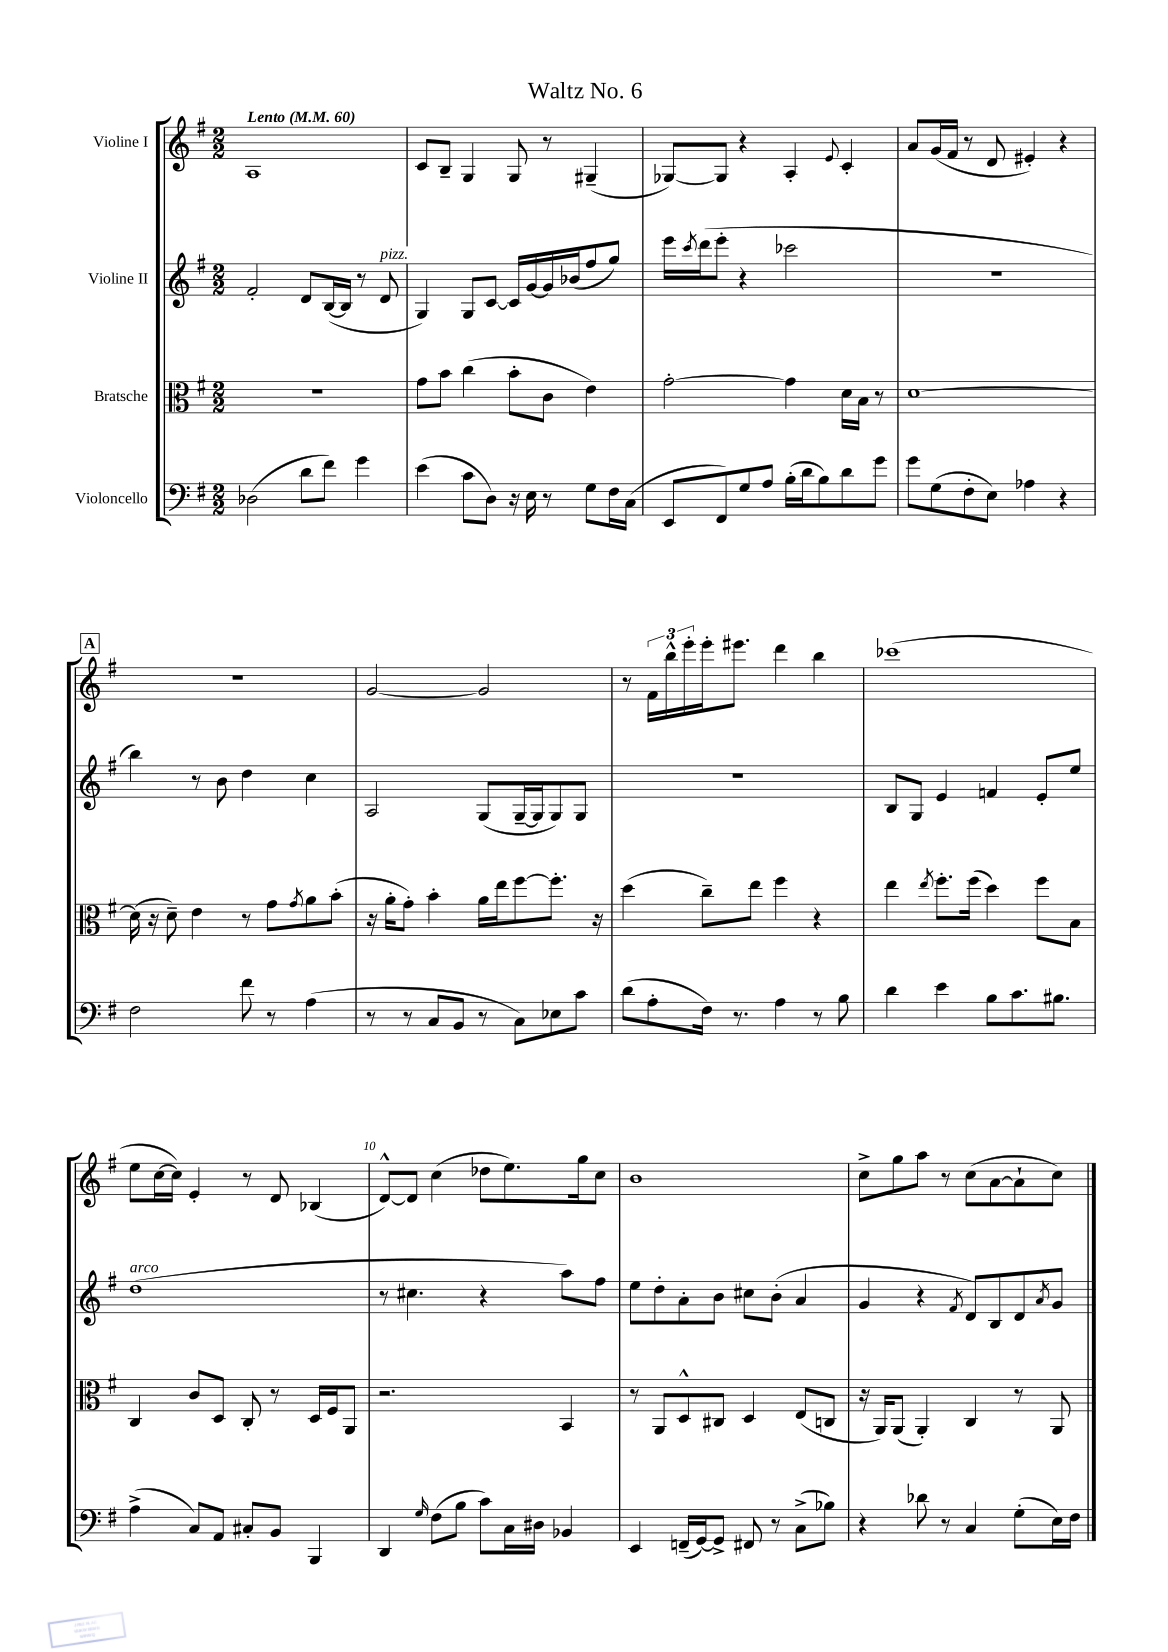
\header { title = "Waltz No. 6" }
<<
\new StaffGroup <<
\new Staff = "s0" \with { instrumentName = "Violine I" } {
    \clef treble \key g \major \numericTimeSignature \time 2/2 \tempo "Lento" 4 = 60
    a1 |
    c'8 b8-- g4 g8 r8 gis4--( |
    ges8~) ges8 r4 a4-. \appoggiatura { e'8 } c'4-. |
    a'8 g'16( fis'16 r8 d'8 eis'4-.) r4 |
    \mark \markup { \box "A" } r1 |
    g'2~ g'2 |
    r8 \tuplet 3/2 { fis'16 b''16-^ e'''16-. } e'''16-. eis'''8. d'''4 b''4 |
    ces'''1( |
    e''8 c''16~ c''16) e'4-. r8 d'8 bes4( |
    d'8~-^) d'8 c''4( des''8 e''8.) g''16 c''8 |
    b'1 |
    c''8-> g''8 a''8 r8 c''8( a'8~ a'8-! c''8) \bar "|." |
}
\new Staff = "s1" \with { instrumentName = "Violine II" } {
    \clef treble \key g \major \numericTimeSignature \time 2/2
    fis'2-. d'8 b16~( b16 r8 d'8^\markup { \italic "pizz." } |
    g4) g8 c'8~ c'16 g'16~ g'16 bes'16( fis''8 g''8) |
    e'''16 \acciaccatura { c'''8 } d'''16( e'''8-. r4 ces'''2 |
    r1 |
    \mark \markup { \box "A" } b''4) r8 b'8 d''4 c''4 |
    a2 g8( g16~-- g16 g8) g8 |
    r1 |
    b8 g8 e'4 f'4 e'8-. e''8 |
    d''1^\markup { \italic "arco" }( |
    r8 cis''4. r4 a''8) fis''8 |
    e''8 d''8-. a'8-. b'8 cis''8 b'8-.( a'4 |
    g'4 r4 \acciaccatura { fis'8 } d'8) b8 d'8 \acciaccatura { a'8 } g'8 \bar "|." |
}
\new Staff = "s2" \with { instrumentName = "Bratsche" } {
    \clef alto \key g \major \numericTimeSignature \time 2/2
    R1 |
    g'8 b'8 c''4( b'8-. c'8 e'4) |
    g'2~-. g'4 d'16 b16 r8 |
    d'1~ |
    \mark \markup { \box "A" } d'16( r16 d'8--) e'4 r8 g'8 \acciaccatura { g'8 } a'8 b'8-.( |
    r16 a'16-. g'8-.) b'4-. a'16 e''16 fis''8~ fis''8.-. r16 |
    d''4( c''8--) e''8 fis''4 r4 |
    e''4 \acciaccatura { e''8 } fis''8.-. fis''16( d''4) fis''8 b8 |
    c4 c'8 d8 c8-. r8 d16 fis16 a,8 |
    r2. b,4 |
    r8 a,8 d8-^ cis8 d4 e8( c8 |
    r16 a,16) a,8( a,4-.) c4 r8 a,8 \bar "|." |
}
\new Staff = "s3" \with { instrumentName = "Violoncello" } {
    \clef bass \key g \major \numericTimeSignature \time 2/2
    des2( d'8 fis'8) g'4 |
    e'4( c'8 d8) r16 e16 r8 g8 fis16 c16( |
    e,8 fis,8) g8 a8 b16-.( d'16 b8) d'8 g'8 |
    g'8 g8( fis8-. e8) aes4 r4 |
    \mark \markup { \box "A" } fis2 fis'8 r8 a4( |
    r8 r8 c8 b,8 r8 c8) ees8 c'8 |
    d'8( a8-. fis16) r8. a4 r8 b8 |
    d'4 e'4 b8 c'8. bis8. |
    a4->( c8) a,8 cis8-. b,8 b,,4 |
    d,4 \grace { g16 } fis8( b8 c'8) c16 dis16 bes,4 |
    e,4 f,16--( g,16~) g,8-> fis,8 r8 c8->( bes8) |
    r4 des'8 r8 c4 g8-.( e16) fis16 \bar "|." |
}
>>
>>
\layout { \context { \Score \override BarNumber.break-visibility = ##(#f #t #t) barNumberVisibility = #(every-nth-bar-number-visible 5) } }
